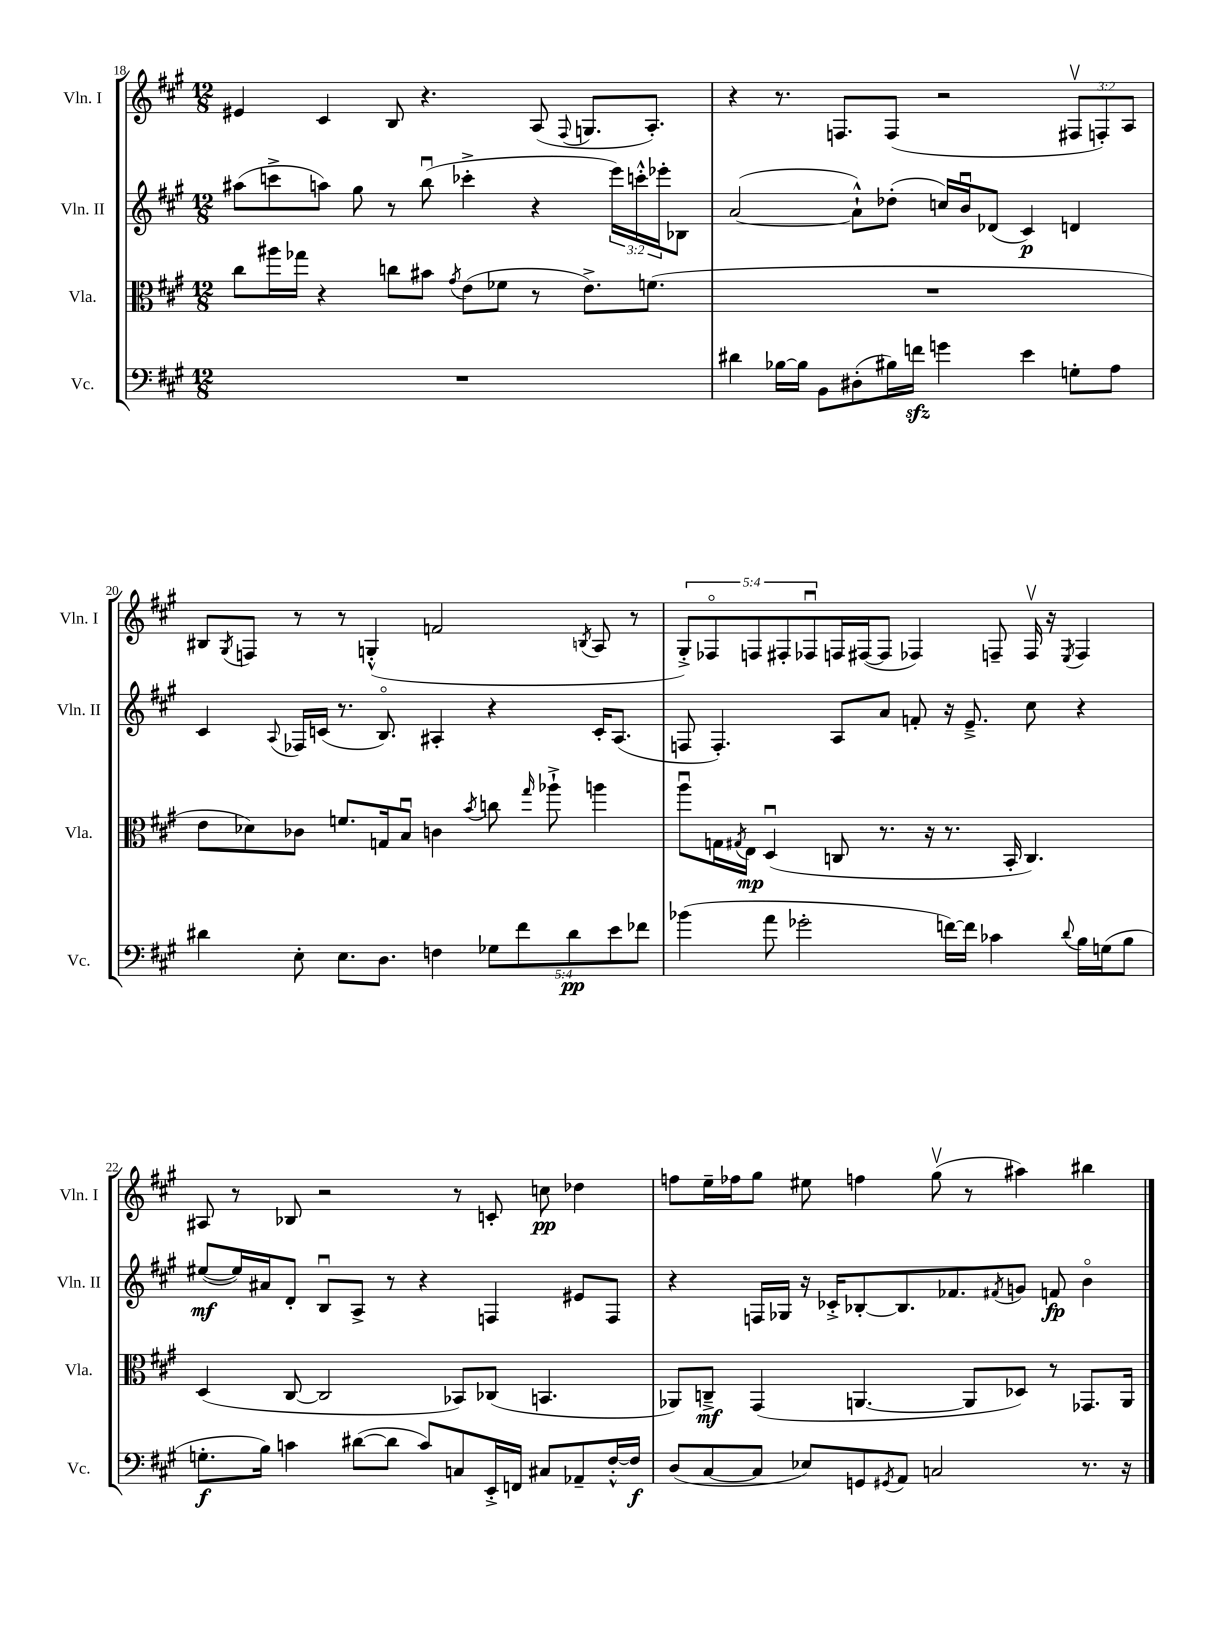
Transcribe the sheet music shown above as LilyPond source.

<<
\new StaffGroup <<
\new Staff = "s0" \with { instrumentName = "Vln. I" shortInstrumentName = "Vln. I" } {
    \clef treble \key a \major \numericTimeSignature \time 12/8 \override Staff.TupletNumber.text = #tuplet-number::calc-fraction-text
    eis'4 cis'4 b8 r4. a8( \appoggiatura { fis8 } g8. a8.-.) |
    r4 r8. f8. f8( r2 \tuplet 3/2 { fis8\upbow f8-.) a8 } |
    bis8 \acciaccatura { gis8 } f8 r8 r8 g4-.-^( f'2 \acciaccatura { b8 } a8 r8 |
    \tuplet 5/4 { gis8-.->) fes8\flageolet f8 fis8-. fes8\downbow } f16 fis16~( fis8 fes4) f8-- f16\upbow r16 \acciaccatura { e8 } f4 |
    ais8 r8 bes8 r2 r8 c'8-. c''8\pp des''4 |
    f''8 e''16-- fes''16 gis''8 eis''8 f''4 gis''8\upbow( r8 ais''4) bis''4 \bar "|." |
}
\new Staff = "s1" \with { instrumentName = "Vln. II" shortInstrumentName = "Vln. II" } {
    \clef treble \key a \major \numericTimeSignature \time 12/8 \override Staff.TupletNumber.text = #tuplet-number::calc-fraction-text
    ais''8( c'''8-> a''8) gis''8 r8 b''8\downbow( ces'''4-.-> r4 \tuplet 3/2 { e'''16) c'''16-.-^ ees'''16-. } bes8 |
    a'2~( a'8-!-^) des''8-.( c''16) b'16\downbow des'8( cis'4\p) d'4 |
    cis'4 \appoggiatura { a8 } fes16 c'16( r8. b8.\flageolet) ais4-. r4 c'16-. ais8.( |
    f8 f4.-.) a8 a'8 f'8-. r16 e'8.---> cis''8 r4 |
    eis''8~\mf( eis''16) ais'16 d'8-. b8\downbow a8-> r8 r4 f4 eis'8 f8 |
    r4 f16 ges16 r16 ces'16-.-> bes8~-. bes8. fes'8. \acciaccatura { fis'8 } g'8 f'8\fp b'4\flageolet \bar "|." |
}
\new Staff = "s2" \with { instrumentName = "Vla." shortInstrumentName = "Vla." } {
    \clef alto \key a \major \numericTimeSignature \time 12/8
    cis''8 ais''16 ges''16 r4 c''8 bis'8 \acciaccatura { gis'8 } e'8( fes'8 r8 e'8.->) f'8.( |
    R1. |
    e'8 des'8) ces'8 f'8. g16 b8\downbow c'4 \acciaccatura { b'8 } c''8 \grace { gis''16 } aes''8-!-> a''4 |
    a''8\downbow g16 \acciaccatura { gis8 } e16\mp d4\downbow( c8 r8. r16 r8. b,16-. c4.) |
    d4( cis8~ cis2 bes,8) ces8( b,4. |
    aes,8) c8--->\mf gis,4( a,4.~ a,8 des8) r8 ges,8. a,16 \bar "|." |
}
\new Staff = "s3" \with { instrumentName = "Vc." shortInstrumentName = "Vc." } {
    \clef bass \key a \major \numericTimeSignature \time 12/8 \override Staff.TupletNumber.text = #tuplet-number::calc-fraction-text
    R1. |
    dis'4 bes16~ bes16 b,8 dis8-.( bis16) f'16\sfz g'4 e'4 g8-. a8 |
    dis'4 e8-. e8. d8. f4 \tuplet 5/4 { ges8 fis'8 dis'8\pp e'8 fes'8 } |
    bes'4( a'8 ges'2-. f'16~) f'16 ces'4 \appoggiatura { d'8 } b16 g16( b8 |
    g8.-.\f b16) c'4 dis'8~( dis'8 c'8) c8 e,16-.-> f,16 cis8 aes,8-- fis16~-.-^ fis16\f |
    d8( cis8~ cis8 ees8) g,8 \acciaccatura { gis,8 } a,8 c2 r8. r16 \bar "|." |
}
>>
>>
\layout { \context { \Score currentBarNumber = #18 } }
